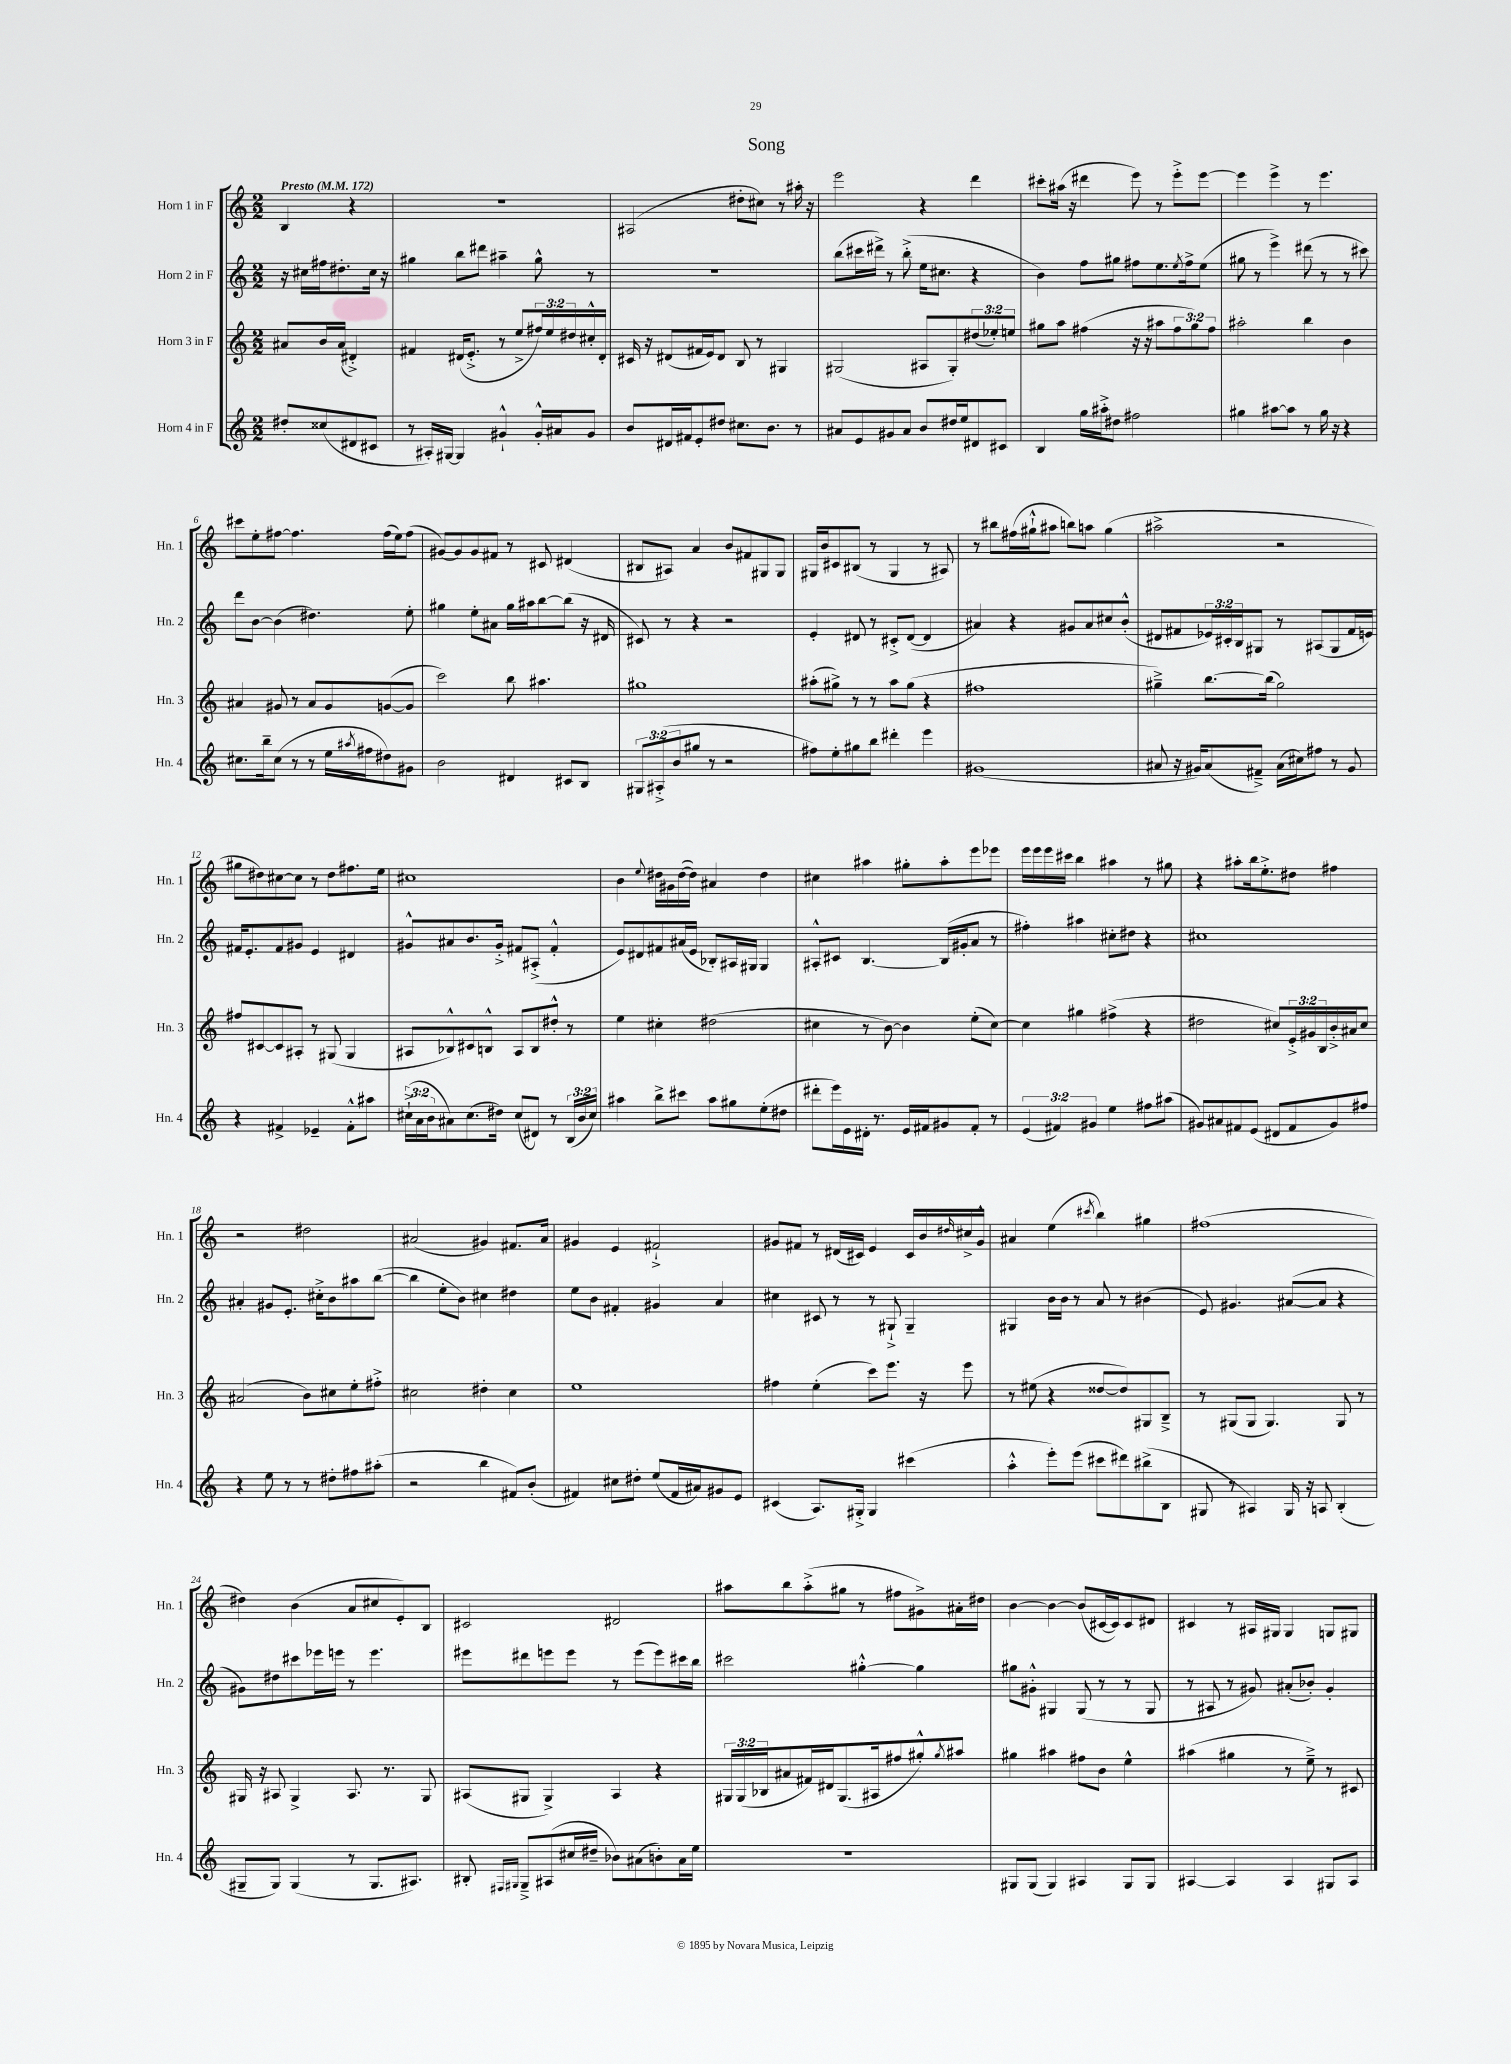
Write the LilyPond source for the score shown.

\header { title = "Song" }
<<
\new StaffGroup <<
\new Staff = "s0" \with { instrumentName = "Horn 1 in F" shortInstrumentName = "Hn. 1" } {
    \clef treble \key c \major \numericTimeSignature \time 2/2 \partial 2 \tempo "Presto" 4 = 172
    b4 r4 |
    R1 |
    ais2( dis''8-. cis''8) r8 ais''16-. r16 |
    e'''2 r4 d'''4 |
    cis'''8-. ais''16( r16 dis'''4 e'''8) r8 e'''8-.-> e'''8~ |
    e'''4 e'''4-> r8 e'''4. |
    cis'''8 e''8-. fis''8~ fis''4. fis''16( e''16) fis''8( |
    gis'8~) gis'8 gis'8 fis'8 r8 cis'8 dis'4( |
    bis8 ais8) a'4 b'8 fis'8 gis8 gis8 |
    gis16 b'16 cis'8 bis8( r8 gis4 r8 ais8) |
    r8 bis''8 fis''16( gis''16-!-^ ais''8 b''8) a''8 gis''4( |
    ais''2-> r2 |
    gis''8 dis''8) cis''8~ cis''8 r8 dis''8 fis''8. e''16 |
    cis''1 |
    b'4 \appoggiatura { e''8 } dis''16 gis'16 dis''16~( dis''16) ais'4 dis''4 |
    cis''4 ais''4 gis''8-. ais''8-. e'''8 ees'''8 |
    e'''16 e'''16 e'''16 cis'''16 b''4 ais''4 r8 gis''8 |
    r4 ais''8-. b''16 e''8.-.-> dis''8 fis''4 |
    r2 dis''2 |
    ais'2( gis'4) fis'8. ais'16 |
    gis'4 e'4 fis'2-!-> |
    gis'8 fis'8 r8 dis'16( cis'16) e'4 cis'16 b'16 \grace { dis''16 } cis''16-> gis'16-^ |
    ais'4 e''4( \acciaccatura { cis'''8 } b''4) gis''4 |
    fis''1( |
    dis''4) b'4( a'8 cis''8 e'8-.) b8 |
    cis'2 dis'2 |
    ais''8 b''8 ais''8-.->( gis''8 r8 fis''8 gis'8->) ais'16-. dis''16 |
    b'4~ b'4~ b'8( cis'16~ cis'16) cis'8 dis'8 |
    cis'4 r8 ais16 gis16 gis4 g8 gis8 \bar "|." |
}
\new Staff = "s1" \with { instrumentName = "Horn 2 in F" shortInstrumentName = "Hn. 2" } {
    \clef treble \key c \major \numericTimeSignature \time 2/2 \override Staff.TupletNumber.text = #tuplet-number::calc-fraction-text \partial 2
    r16 cis''16 fis''16 dis''8.-. cis''16 r16 |
    gis''4 b''8 dis'''8 ais''4-- gis''8-^ r8 |
    R1 |
    b''8( cis'''16 dis'''16->) r8 b''8-.->( e''16 cis''8. r4 |
    b'4) f''8 gis''8 fis''8 e''8. \acciaccatura { e''8 } fis''16-> e''8( |
    gis''8 r8 e'''4->) dis'''8( r8 r8 cis'''8) |
    d'''8 b'8~ b'4( dis''4.) e''8-. |
    gis''4 e''8-. ais'8 gis''16 ais''16 b''8~ b''8( r16 dis'16 |
    cis'8) r8 r4 r2 |
    e'4-. dis'8 r8 cis'8-.-> dis'8~( dis'4 |
    ais'4) r4 gis'8 ais'8 cis''8 b'8-.-^( |
    dis'8 fis'8 \tuplet 3/2 { ees'16) cis'16-. b16 } gis8 r8 ais8( gis8 fis'16 e'16) |
    fis'16 e'8.-. fis'8 gis'8 e'4 dis'4 |
    gis'8-^ ais'8 b'8. gis'16-.-> fis'8 ais8-.->( fis'4-.-^ |
    e'8) dis'8 fis'8 ais'16( e'16 bes8-.) ais16 gis16 gis4 |
    ais8-.-^ cis'8 b4.~ b16( gis'16-. a'8 r8 |
    fis''4-.) ais''4 cis''8-. dis''8 r4 |
    cis''1 |
    ais'4-. gis'8 e'8.-. cis''16-.-> b'8 ais''8 b''8~( |
    b''4 e''8-. b'8) cis''4 dis''4 |
    e''8 b'8 fis'4-. gis'4 a'4 |
    cis''4 cis'8 r8 r8 gis8-!-> gis4-- |
    gis4 b'16 b'16 r8 a'8 r8 bis'4( |
    e'8) gis'4. ais'8~( ais'8 r4 |
    gis'8) dis''8 cis'''8 ees'''16 e'''16 r8 e'''4. |
    eis'''8 dis'''8 e'''8 e'''8 r8 e'''8( e'''8) cis'''16 b''16 |
    cis'''2 gis''4~-.-^ gis''4 |
    gis''8 gis'8-.-^ gis4 gis8( r8 r8 gis8 |
    r8 ais8 r8 gis'8) ais'8-.( bes'8-.) gis'4-. \bar "|." |
}
\new Staff = "s2" \with { instrumentName = "Horn 3 in F" shortInstrumentName = "Hn. 3" } {
    \clef treble \key c \major \numericTimeSignature \time 2/2 \override Staff.TupletNumber.text = #tuplet-number::calc-fraction-text \partial 2
    ais'8 b'16 ais'16( dis'4-.->) |
    fis'4 dis'16( e'8.-.-> r8 e''8-> \tuplet 3/2 { fis''16) e''16 dis''16 } cis''16-.-^ dis'16-. |
    cis'16 r16 dis'8( fis'16 e'16) dis'8 b8 r8 gis4 |
    gis2( ais8 gis8-.) \tuplet 3/2 { dis''8( ees''8-.) e''8 } |
    gis''8 a''8 fis''4( r16 r16 ais''8 \tuplet 3/2 { fis''8 gis''8) fis''8 } |
    ais''2-. b''4 b'4 |
    ais'4 gis'8 r8 ais'8 gis'8 g'8~( g'8 |
    c'''2) b''8 ais''4. |
    gis''1 |
    ais''8-.( gis''8->) r8 r8 ais''8 gis''8( r4 |
    fis''1 |
    gis''4--->) b''8.~ b''16( gis''2) |
    fis''8 cis'8~ cis'8 ais8-. r8 gis8( gis4 |
    ais8 bes8-^) cis'8 b8-^ ais8 b8 dis''8-.-^ r8 |
    e''4 cis''4-. dis''2( |
    cis''4 r8 b'8~) b'4 e''8-.( cis''8~) |
    cis''4 gis''4 fis''4->( r4 |
    dis''2 cis''8) \tuplet 3/2 { e'16-.-> gis'16 b16 } b'16-.-> ais'16 cis''8 |
    ais'2( b'8) cis''8 e''8-. fis''8-.-> |
    cis''2 dis''4-. cis''4 |
    e''1 |
    fis''4 e''4-.( c'''8) e'''8. r16 e'''8 |
    r8 eis''8( r4 disis''8~ disis''8) gis8 b8---> |
    r8 gis8( gis8 gis4.) gis8 r8 |
    gis16 r16 ais8 gis4-> ais8. r8. gis8 |
    ais8( gis8 gis4->) ais4 r4 |
    \tuplet 3/2 { gis16 gis16( bes16 } ais'8 fis'16) dis'16 gis8.( ais16 fis''8 gis''8-.-^) \acciaccatura { gis''8 } ais''8 |
    gis''4 ais''4 fis''8 b'8 e''4-^ |
    ais''4( gis''4 r8 e''8--->) r8 cis'8 \bar "|." |
}
\new Staff = "s3" \with { instrumentName = "Horn 4 in F" shortInstrumentName = "Hn. 4" } {
    \clef treble \key c \major \numericTimeSignature \time 2/2 \override Staff.TupletNumber.text = #tuplet-number::calc-fraction-text \partial 2
    dis''8-. cisis''8( dis'8 cis'8 |
    r8 ais16-.) gis16~ gis4 gis'4-!-^ gis'16-.-^ ais'16 gis'8 |
    b'8 dis'16 fis'16 e'8-. dis''8 cis''8. b'8. r8 |
    ais'8 e'8 gis'8 ais'8 b'8 dis''16 e''16 dis'8 cis'8 |
    b4 g''16 ais''16-.-> dis''8 fis''2 |
    gis''4 ais''8~ ais''8 r8 gis''16 r16 r4 |
    cis''8. b''16-- cis''8( r8 r8 e''16 \acciaccatura { ais''8 } fis''16 dis''8) gis'8 |
    b'2 dis'4 cis'8 b8 |
    \tuplet 3/2 { gis8 ais8-.->( b'8 } gis''8 r8 r2 |
    fis''8) e''8-. gis''8 b''8 dis'''4-. e'''4 |
    gis'1( |
    ais'8 r16 gis'16) ais'8( fis'8--->) ais'16( cis''16) fis''8 r8 gis'8 |
    r4 fis'4-> ees'4-- fis'8-.-^ ais''8 |
    \tuplet 3/2 { cis''16-!->( a'16 b'16 } ais'8) cis''8.( dis''16) cis''8( dis'8) r8 \tuplet 3/2 { b16( b'16 cis''16) } |
    ais''4 b''8-> cis'''8 ais''8 gis''8 e''8-.( dis''8 |
    dis'''8-. e'''16) e'16 dis'16-. r8. e'16 fis'16 gis'8 fis'8-. r8 |
    \tuplet 3/2 { e'4( fis'4) gis'4 } e''4 fis''8 ais''8( |
    gis'8) ais'8 fis'8 e'8( dis'8 fis'8 gis'8) fis''8 |
    r4 e''8 r8 r8 dis''8-. fis''8 ais''8-.( |
    r2 b''4 fis'8) b'8-.( |
    fis'4) cis''8 dis''8-. e''8( fis'16 ais'16) gis'8 e'8 |
    cis'4( a8.) gis16-.-> gis4 cis'''4( |
    a''4-.-^ e'''8-.) e'''8( cis'''8 dis'''8) bis''8->( b8 |
    gis8 r8 ais4) gis16 r16 a8 b4-.( |
    gis8-- gis8) gis4( r8 gis8. ais8.) |
    bis8-. \grace { fis16 gis16 } gis8---> ais8( cis''16 dis''16-- bes'8) ais'8( b'8-.) ais'16 e''16 |
    R1 |
    gis8 gis8( gis4) ais4 gis8 gis8 |
    ais4~ ais4 ais4 gis8 ais8 \bar "|." |
}
>>
>>
